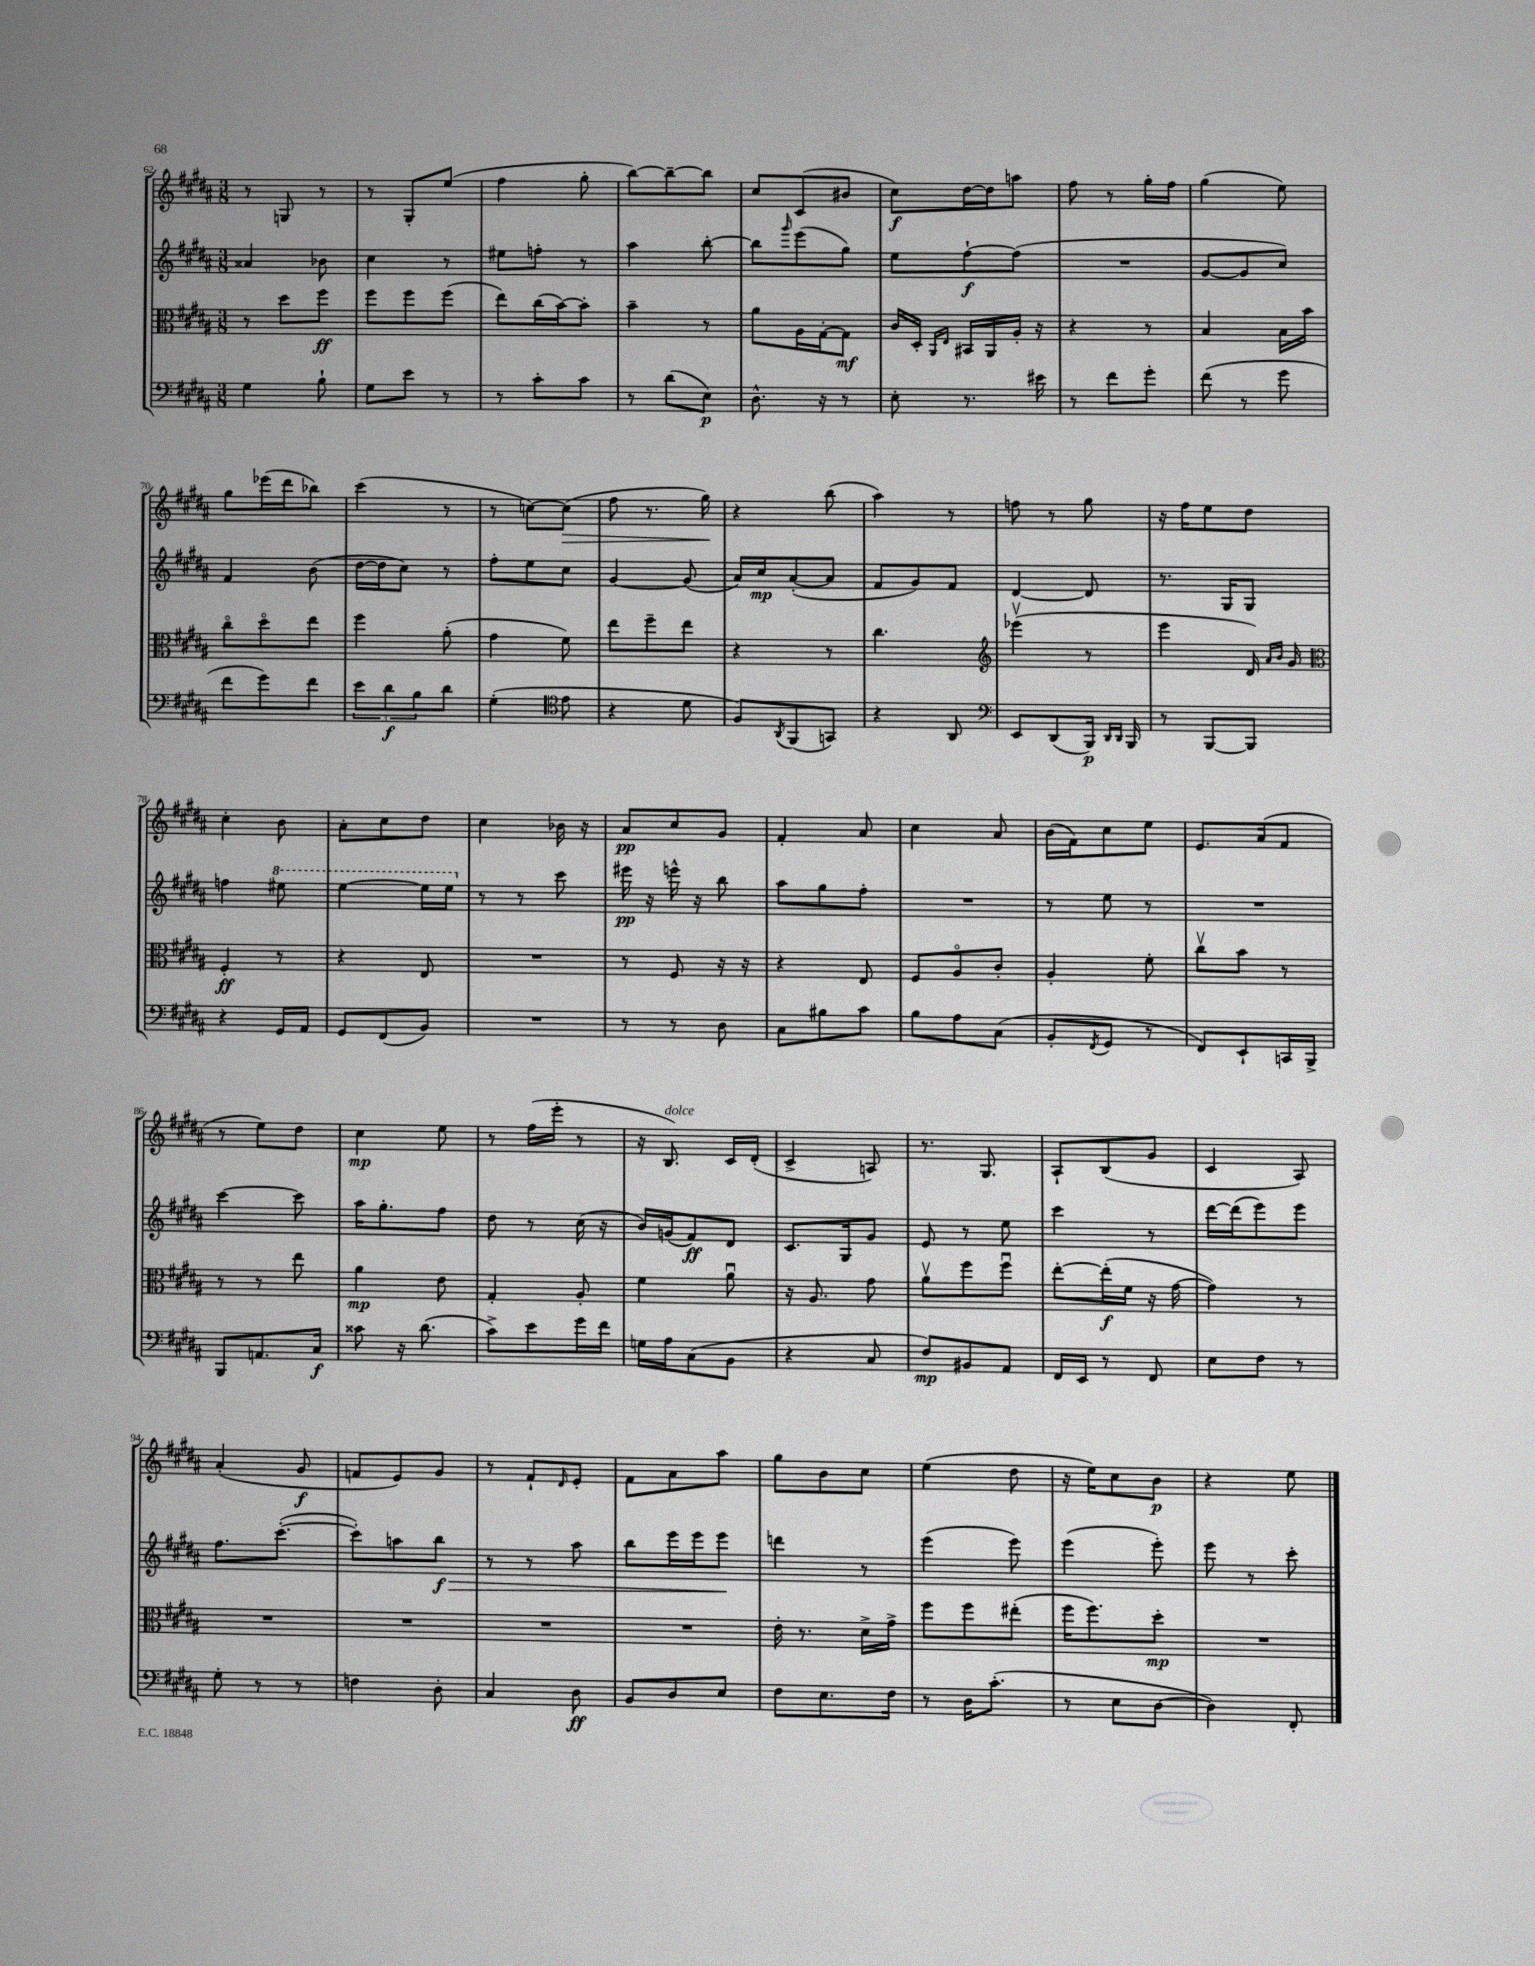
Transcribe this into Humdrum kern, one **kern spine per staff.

**kern	**dynam	**kern	**dynam	**kern	**dynam	**kern	**dynam
*part4	*part4	*part3	*part3	*part2	*part2	*part1	*part1
*staff4	*staff4	*staff3	*staff3	*staff2	*staff2	*staff1	*staff1
*clefF4	*	*clefC3	*	*clefG2	*	*clefG2	*
*k[f#c#g#d#a#]	*	*k[f#c#g#d#a#]	*	*k[f#c#g#d#a#]	*	*k[f#c#g#d#a#]	*
*M3/8	*	*M3/8	*	*M3/8	*	*M3/8	*
=62	=62	=62	=62	=62	=62	=62	=62
4G#\	.	8r	.	4a##X/	.	8r	.
.	.	8dd#\L	.	.	.	8Gn/	.
8B`\	.	8ff#\J	ff	8b-X\	.	8r	.
=63	=63	=63	=63	=63	=63	=63	=63
8G#\L	.	8ff#\L	.	4cc#\	.	8r	.
8e\J	.	8ff#\	.	.	.	8G#'/L	.
8r	.	(8ff#\J	.	8r	.	(8ee/J	.
=64	=64	=64	=64	=64	=64	=64	=64
8r	.	8ee\L)	.	8ee#X\L	.	4ff#\	.
8c#'\L	.	(16cc#\L	.	8ffn'\J	.	.	.
.	.	[16b\J)	.	.	.	.	.
8c#\J	.	8b'\J]	.	8r	.	8gg#'\	.
=65	=65	=65	=65	=65	=65	=65	=65
8r	.	4b~\	.	4aa#\	.	[8bb\L)	.
(8d#\L	.	.	.	.	.	8bb~\_	.
8E\J)	p	8r	.	[8bb'\	.	8bb\J]	.
=66	=66	=66	=66	=66	=66	=66	=66
8.D#^^\	.	8a#\L	.	8bb\L]	.	8cc#/L	.
.	.	.	.	16qqggg#/	.	.	.
.	.	16A#\L	.	(8eee\	.	(8c#/	.
16r	.	[16G#'\J	.	.	.	.	.
8r	.	8G#\J]	mf	8gg#\J)	.	8b#X/J	.
=67	=67	=67	=67	=67	=67	=67	=67
8E'\	.	16c#/LL	.	8ee\L	.	8cc#\L)	f
.	.	16D#'/JJ	.	.	.	.	.
.	.	16qqAA#/LL	.	.	.	.	.
.	.	16qqE/JJ	.	.	.	.	.
8.r	.	16BB#X/LL	.	[8ff#`\	f	[16dd#\L	.
.	.	16AA#/	.	.	.	16dd#\J]	.
.	.	16A#'/JJ	.	(8ff#\J]	.	8aan\J	.
16e#X\	.	16r	.	.	.	.	.
=68	=68	=68	=68	=68	=68	=68	=68
8r	.	4r	.	4.r	.	8ff#\	.
8f#\L	.	.	.	.	.	8r	.
8g#'\J	.	8r	.	.	.	16gg#'\LL	.
.	.	.	.	.	.	16ff#\JJ	.
=69	=69	=69	=69	=69	=69	=69	=69
(8f#\	.	4B/	.	[8g#/L	.	(4gg#\	.
8r	.	.	.	8g#/]	.	.	.
8g#\	.	16B\LL	.	8cc#/J)	.	8ee\)	.
.	.	16b\JJ	.	.	.	.	.
!!LO:LB:g=z
=70	=70	=70	=70	=70	=70	=70	=70
8f#\L	.	8cc#\L	.	4f#/	.	8gg#\L	.
8g#\)	.	8dd#\	.	.	.	(16eee-X\L	.
.	.	.	.	.	.	16ddd#\J	.
8f#\J	.	8ee\J	.	(8b\	.	8bb-X\J)	.
=71	=71	=71	=71	=71	=71	=71	=71
12e\L	.	4ff#\	.	[16dd#\LL	.	(4ccc#\	.
.	.	.	.	16dd#\J]	.	.	.
12d#\	f	.	.	.	.	.	.
.	.	.	.	8cc#\J)	.	.	.
12B\	.	.	.	.	.	.	.
8d#\J	.	(8a#'\	.	8r	.	8r	.
=72	=72	=72	=72	=72	=72	=72	=72
(4G#'\	.	4g#\	.	8ff#'\L	.	8r	.
.	.	.	.	8ee\	.	[8ccn\L)	.
*clefC4	*	*	*	*	*	*	*
!	!	!	!	!	!	!	!LO:HP:b
8e\	.	8f#\)	.	8cc#\J	.	(8cc\J]	>
=73	=73	=73	=73	=73	=73	=73	=73
4r	.	8ee\L	.	[4g#/	.	8ff#\	.
.	.	8ff#~\	.	.	.	8.r	.
8d#\	.	8ee\J	.	(8g#/]	.	.	.
.	.	.	.	.	.	16gg#\)	.
.	.	.	.	.	.	.	]
=74	=74	=74	=74	=74	=74	=74	=74
8F#/L)	.	4r	.	16a#/LL)	.	4r	.
.	.	.	.	16cc#/J	mp	.	.
8qAA#/	.	.	.	.	.	.	.
(8FF#/	.	.	.	([8a#'/	.	.	.
8GGn/J)	.	8r	.	8a#/J]	.	(8bb\	.
=75	=75	=75	=75	=75	=75	=75	=75
4r	.	4.cc#\	.	8f#/L	.	4aa#\)	.
.	.	.	.	8g#/)	.	.	.
8AA#/	.	.	.	8f#/J	.	8r	.
=76	=76	=76	=76	=76	=76	=76	=76
*clefF4	*	*clefG2	*	*	*	*	*
8EE/L	.	(4eee-Xv\	.	[4d#/	.	8ffn\	.
(8DD#/	.	.	.	.	.	8r	.
16BBB/Jk)	p	8r	.	8d#/]	.	8gg#\	.
16qqDD#/LL	.	.	.	.	.	.	.
16qqDD#/JJ	.	.	.	.	.	.	.
16BBB/	.	.	.	.	.	.	.
=77	=77	=77	=77	=77	=77	=77	=77
8r	.	4eee\	.	8.r	.	16r	.
.	.	.	.	.	.	16ff#\KL	.
[8BBB/L	.	.	.	.	.	8ee\	.
.	.	.	.	16G#/KL	.	.	.
8BBB/J]	.	16d#/)	.	8G#/J	.	8dd#\J	.
.	.	16qqa#/LL	.	.	.	.	.
.	.	16qqb/JJ	.	.	.	.	.
.	.	16g#/	.	.	.	.	.
!!LO:LB:g=z
=78	=78	=78	=78	=78	=78	=78	=78
*	*	*clefC3	*	*	*	*	*
4r	.	4F#'/	ff	4ffn\	.	4cc#'\	.
*	*	*	*	*8va	*	*	*
16GG#/LL	.	8r	.	8eee#X\	.	8b\	.
16AA#/JJ	.	.	.	.	.	.	.
=79	=79	=79	=79	=79	=79	=79	=79
8GG#/L	.	4r	.	[4eee\	.	8a#'\L	.
(8FF#/	.	.	.	.	.	8cc#\	.
8BB/J)	.	8E/	.	16eee\LL]	.	8dd#\J	.
.	.	.	.	16eee\JJ	.	.	.
=80	=80	=80	=80	=80	=80	=80	=80
*	*	*	*	*X8va	*	*	*
4.r	.	4.r	.	8r	.	4cc#\	.
.	.	.	.	8r	.	.	.
.	.	.	.	8ccc#\	.	16b-X\	.
.	.	.	.	.	.	16r	.
=81	=81	=81	=81	=81	=81	=81	=81
8r	.	8r	.	16eee#X\	pp	8a#/L	pp
.	.	.	.	16r	.	.	.
8r	.	8F#/	.	16eeen^^\	.	8cc#/	.
.	.	.	.	16r	.	.	.
8D#\	.	16r	.	8bb\	.	8g#/J	.
.	.	16r	.	.	.	.	.
=82	=82	=82	=82	=82	=82	=82	=82
8C#\L	.	4r	.	8aa#\L	.	4f#'/	.
8B#X\	.	.	.	8gg#\	.	.	.
8c#\J	.	8E/	.	8ff#'\J	.	8a#/	.
=83	=83	=83	=83	=83	=83	=83	=83
8B\L	.	8F#/L	.	4.r	.	4cc#\	.
8A#\	.	8A#/	.	.	.	.	.
(8C#\J	.	8c#'/J	.	.	.	8a#/	.
=84	=84	=84	=84	=84	=84	=84	=84
8BB'/L	.	4A#'/	.	8r	.	(16b\LL	.
.	.	.	.	.	.	16f#\J)	.
8qFF#/	.	.	.	.	.	.	.
8GG#/J	.	.	.	8ee\	.	8cc#\	.
8r	.	8f#'\	.	8r	.	8ee\J	.
=85	=85	=85	=85	=85	=85	=85	=85
8FF#/L)	.	8cc#v\L	.	4.r	.	8.e/L	.
8EE`/	.	8b\J	.	.	.	.	.
.	.	.	.	.	.	(16a#/k	.
16CCn/L	.	8r	.	.	.	8f#/J	.
16BBB^/JJ	.	.	.	.	.	.	.
!!LO:LB:g=z
=86	=86	=86	=86	=86	=86	=86	=86
8BBB/L	.	8r	.	[4ccc#\	.	8r	.
8.AAn/	.	8r	.	.	.	8ee\L)	.
.	.	8ee\	.	8ccc#\]	.	8dd#\J	.
16C#/Jk	f	.	.	.	.	.	.
=87	=87	=87	=87	=87	=87	=87	=87
8c##X\	.	4a#\	mp	16aa#\KL	.	4cc#\	mp
.	.	.	.	8.gg#'\	.	.	.
16r	.	.	.	.	.	.	.
(8.d#\	.	.	.	.	.	.	.
.	.	8e\	.	8ff#\J	.	8ee\	.
=88	=88	=88	=88	=88	=88	=88	=88
8c#^\L)	.	4G#'/	.	8dd#\	.	8r	.
8e\	.	.	.	8r	.	(16ff#\LL	.
.	.	.	.	.	.	16eee'\JJ	.
16g#\L	.	8A#'/	.	(16cc#\	.	8r	.
16f#\JJ	.	.	.	16r	.	.	.
=89	=89	=89	=89	=89	=89	=89	=89
16Gn\LL	.	4f#\	.	16b/LL)	.	16r	.
!	!	!	!	!	!	!LO:TX:a:i:t=dolce	!
16A#\J	.	.	.	(16gn/J	.	8.B/)	.
(8C#\	.	.	.	8f#/)	ff	.	.
8BB\J	.	8a#u\	.	8d#/J	.	16c#/LL	.
.	.	.	.	.	.	(16d#'/JJ	.
=90	=90	=90	=90	=90	=90	=90	=90
4r	.	16r	.	8.c#/L	.	4c#^/	.
.	.	8.A#/	.	.	.	.	.
.	.	.	.	16G#/k	.	.	.
8C#/	.	8g#\	.	8g#/J	.	8An/)	.
=91	=91	=91	=91	=91	=91	=91	=91
8F#/L)	mp	8a#v\L	.	8e/	.	8.r	.
8BB#X/	.	8ff#\	.	8r	.	.	.
.	.	.	.	.	.	8.G#/	.
8AA#/J	.	8ff#u\J	.	8ee\	.	.	.
=92	=92	=92	=92	=92	=92	=92	=92
16FF#/LL	.	[8ee'\L	.	4ccc#\	.	8A#`/L	.
16EE/JJ	.	.	.	.	.	.	.
8r	.	(16ee'\L]	f	.	.	(8B/	.
.	.	16f#\JJ	.	.	.	.	.
8FF#/	.	16r	.	8r	.	8g#/J	.
.	.	[16g#\	.	.	.	.	.
=93	=93	=93	=93	=93	=93	=93	=93
8E\L	.	4g#\])	.	[16ddd#\LL	.	4c#/	.
.	.	.	.	(16ddd#\J]	.	.	.
8F#\J	.	.	.	8eee\)	.	.	.
8r	.	8r	.	8eee\J	.	8A#/)	.
!!LO:LB:g=z
=94	=94	=94	=94	=94	=94	=94	=94
8G#'\	.	4.r	.	8.ff#\L	.	(4a#'/	.
8r	.	.	.	.	.	.	.
.	.	.	.	([8.ccc#'\J	.	.	.
8r	.	.	.	.	.	8g#/	f
=95	=95	=95	=95	=95	=95	=95	=95
4Fn\	.	4.r	.	8ccc#'\L])	.	8fn/L	.
.	.	.	.	8aan\	.	8e/)	.
!	!	!	!	!	!LO:HP:b	!	!
8D#'\	.	.	.	8bb\J	> f	8g#/J	.
=96	=96	=96	=96	=96	=96	=96	=96
4C#/	.	4.r	.	8r	.	8r	.
.	.	.	.	8r	.	8f#`/L	.
.	.	.	.	.	.	16qqd#/	.
8D#\	ff	.	.	8aa#\	.	8e'/J	.
=97	=97	=97	=97	=97	=97	=97	=97
8BB/L	.	4.r	.	8bb\L	.	8f#\L	.
8D#/	.	.	.	16eee\L	.	8a#\	.
.	.	.	.	16eee\J	.	.	.
8E/J	.	.	.	8eee\J	.	8aa#\J	.
.	.	.	.	.	]	.	.
=98	=98	=98	=98	=98	=98	=98	=98
8F#\L	.	16e'\	.	4dddn\	.	8gg#\L	.
.	.	8.r	.	.	.	.	.
8.E\	.	.	.	.	.	8b\	.
.	.	16d#^\LL	.	8r	.	8cc#\J	.
16F#\Jk	.	16g#^\JJ	.	.	.	.	.
=99	=99	=99	=99	=99	=99	=99	=99
8r	.	8ff#\L	.	(4eee\	.	(4ee\	.
16D#\KL	.	8ff#\	.	.	.	.	.
(8.c#'\J	.	.	.	.	.	.	.
.	.	(8ee#X'\J	.	8eee\)	.	8dd#\	.
=100	=100	=100	=100	=100	=100	=100	=100
8r	.	16ff#\KL	.	(4eee\	.	16r	.
.	.	8.ff#\)	.	.	.	16ee\KL)	.
8E\L	.	.	.	.	.	8cc#\	.
[8D#\J	.	8dd#'\J	mp	8eee'\)	.	8b\J	p
=101	=101	=101	=101	=101	=101	=101	=101
4D#\])	.	4.r	.	8eee\	.	4r	.
.	.	.	.	8r	.	.	.
8FF#'/	.	.	.	8ccc#'\	.	8ee\	.
==	==	==	==	==	==	==	==
*-	*-	*-	*-	*-	*-	*-	*-
